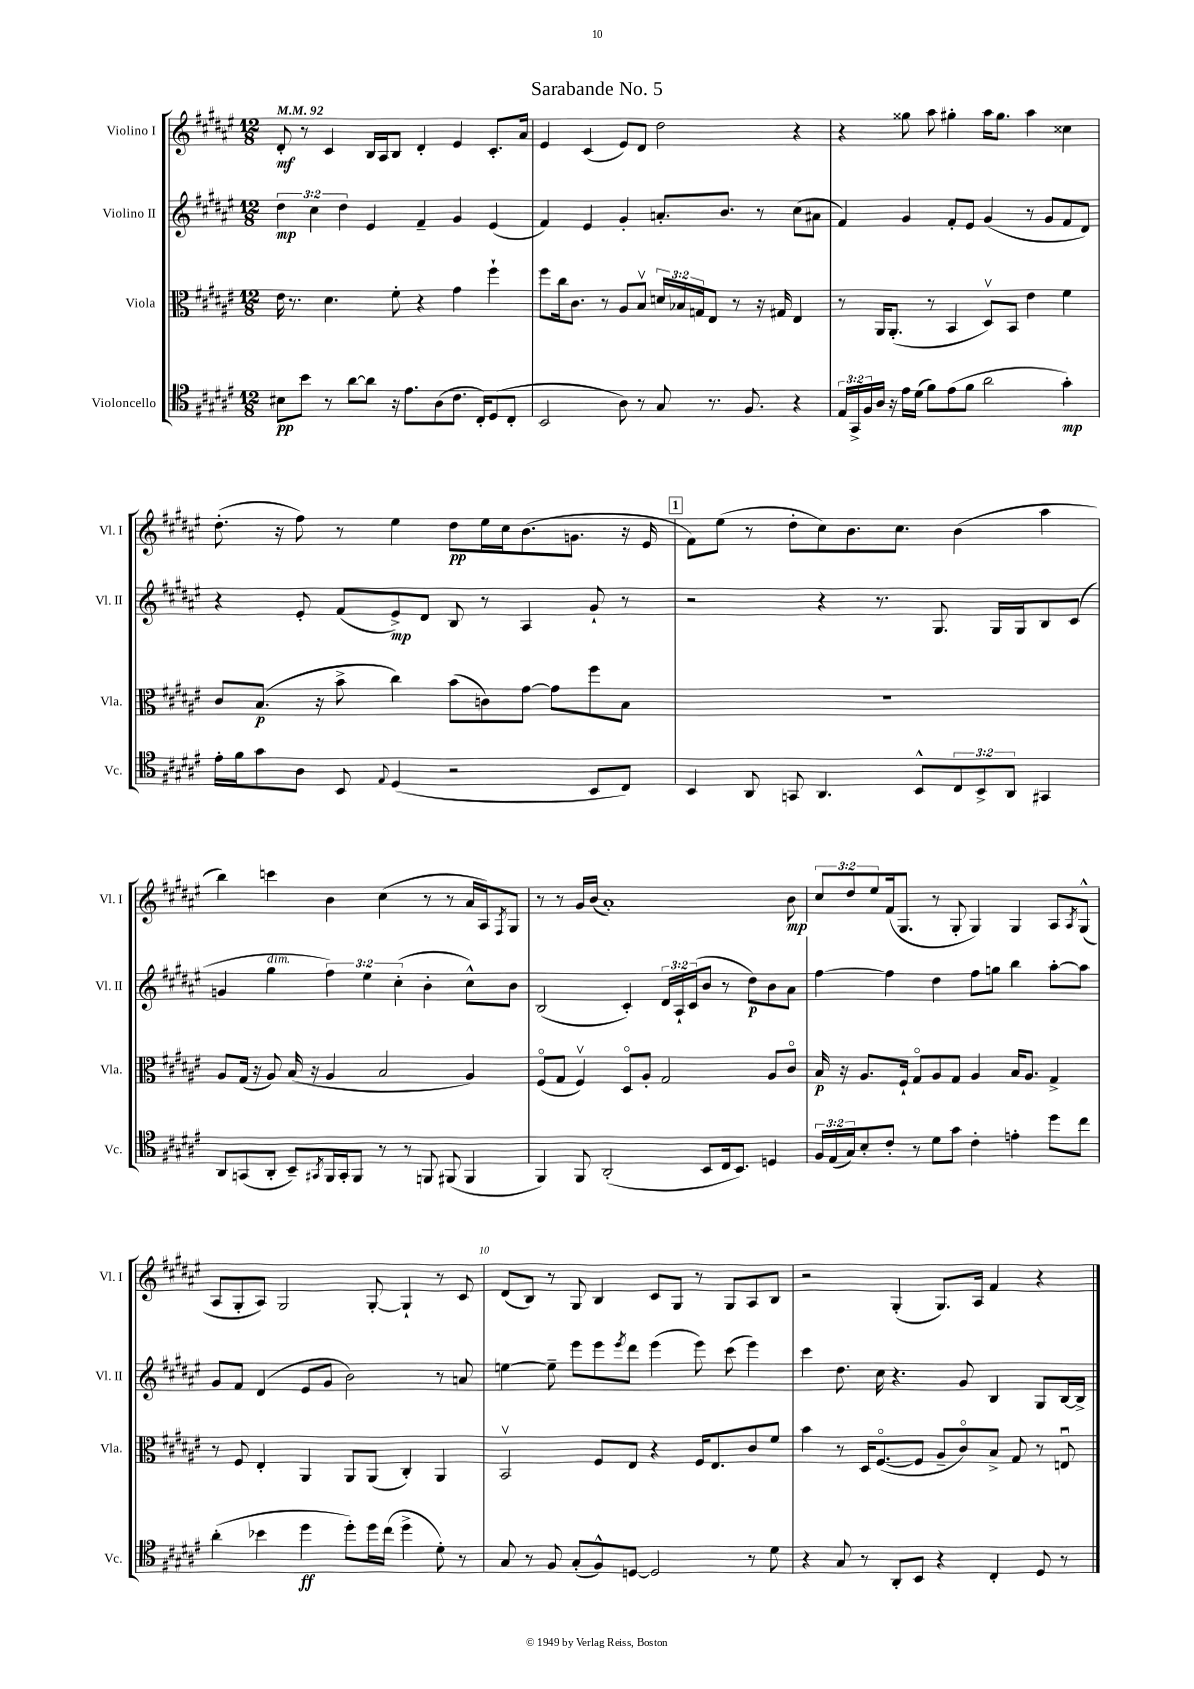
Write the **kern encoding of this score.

**kern	**kern	**kern	**kern
*staff4	*staff3	*staff2	*staff1
*clefC4	*clefC3	*clefG2	*clefG2
*k[f#c#g#d#a#e#]	*k[f#c#g#d#a#e#]	*k[f#c#g#d#a#e#]	*k[f#c#g#d#a#e#]
*M12/8	*M12/8	*M12/8	*M12/8
*MM92	*MM92	*MM92	*MM92
8B#\L	16e#\	6dd#\	8d#'/
.	8.r	.	.
8b\J	.	.	8r
.	.	6cc#\	.
8r	4.d#\	.	4c#/
.	.	6dd#\	.
[8a#\L	.	.	.
8a#\]J	.	4e#/	16B/LL
.	.	.	16A#/J
16r	8f#'\	.	8B/J
8.e#\L	.	.	.
.	4r	4f#~/	4d#'/
(8A#\	.	.	.
8.c#\J	4g#\	4g#/	4e#/
16C#'/LK)	.	.	.
(8D#/	4ff#`\	(4e#/	8.c#'/L
8C#'/J	.	.	.
.	.	.	16a#/Jk
=	=	=	=
2BB/	8ff#\L	4f#/)	4e#/
.	16cc#\k	.	.
.	8.c#\J	.	.
.	.	4e#/	(4c#/
.	8r	.	.
8A#\)	8A#/L	4g#'/	8e#/L)
8r	8Bv/J	.	8d#/J
8G#/	24d/LL	8.a'/L	2dd#\
.	24B-/	.	.
.	24G/J	.	.
8.r	8E#/J	.	.
.	.	8.b/J	.
.	8r	.	.
8.F#/	.	.	.
.	16r	8r	.
.	16G#/	.	.
4r	4E#/	(8cc#\L	4r
.	.	8a#\J	.
=	=	=	=
24E#/LL	8r	4f#/)	4r
24GG#^/	.	.	.
24F#/	.	.	.
16A#/JJ	16AA#/LK	.	.
16r	(8.AA#'/J	.	.
16e#\LL	.	4g#/	8gg##\
(16d#\JJ	.	.	.
8f#\L)	8r	.	8aa#\
(8e#\	4BB/	8f#'/L	4gg#'\
8f#\J	.	8e#/J	.
2a#\	8D#v/L)	(4g#/	16aa#\LK
.	.	.	8.gg#\J
.	8BB/J	.	.
.	4e#\	8r	4aa#\
.	.	8g#/L	.
4g#'\)	4f#\	8f#/	4cc##\
.	.	8d#/J)	.
=	=	=	=
16e#'\LL	8c#/L	4r	(8.dd#'\
16f#\J	.	.	.
8g#\	(8.B/J	.	.
.	.	.	16r
8A#\J	.	8e#'/	8ff#\)
.	16r	.	.
8BB/	8b^\	(8f#/L	8r
8qqE#/	.	.	.
(4D#/	4cc#\)	8e#^/)	4ee#\
.	.	8d#/J	.
2r	(8b\L	8B/	8dd#\L
.	8c\)	8r	16ee#\L
.	.	.	16cc#\J
.	[8g#\J	4A#/	(8.b\
.	8g#\]L	.	.
.	.	.	8.g\J
8BB/L	8ff#\	8g#`/	.
8C#/J)	8B\J	8r	16r
.	.	.	16e#/
=	=	=	=
4BB/	1.r	2r	8f#\L)
.	.	.	(8ee#\J
8AA#/	.	.	8r
8GG/	.	.	8dd#'\L
4.AA#/	.	4r	8cc#\)
.	.	.	8.b\
.	.	8.r	.
.	.	.	8.cc#\J
8BB^^/L	.	.	.
.	.	8.G#/	.
12C#/	.	.	(4b\
12BB^/	.	.	.
.	.	16G#/LL	.
12AA#/J	.	.	.
.	.	16G#/J	.
4GG#/	.	8B/	4aa#\
.	.	(8c#/J	.
=	=	=	=
8AA#/L	8A#/L	4g/	4bb\)
(8GG/	(16G#/Jk	.	.
.	16r	.	.
8AA#'/J	8A#/)	4gg#\	4ccc\
8BB~/L)	(16B/	.	.
.	16r	.	.
8qGG#/	.	.	.
16FF#/L	4A#/	6ff#\)	4b\
16GG#'/J	.	.	.
8FF#/J	.	.	.
.	.	6ee#\	.
8r	2B/	.	(4cc#\
.	.	(6cc#'\	.
8r	.	.	.
8FF/	.	4b'\	8r
(8FF#/	.	.	8r
4FF#/	4A#/)	8cc#^^\L)	16a#/LL
.	.	.	16A#/J)
.	.	.	8qF#/
.	.	8b\J	8G#/J
=	=	=	=
4FF#/)	(8F#o/L	(2B/	8r
.	8G#/J	.	8r
8FF#/	4F#v/)	.	16g#/LL
.	.	.	(16b/JJ
(2AA#'/	.	.	1a#')
.	8D#o/L	4c#'/)	.
.	8A#'/J	.	.
.	2G#/	24d#/LL	.
.	.	24A#`/	.
.	.	(24c#/J	.
8BB/L	.	8b/J	.
16C#/k	.	8r	.
8.BB/J)	.	.	.
.	.	8dd#\L)	.
4D/	8A#/L	8b\	.
.	8c#o/J	8a#\J	8b\
=	=	=	=
24F#/LL	16B/	[4ff#\	12cc#/L
(24E#/	.	.	.
.	16r	.	.
24G#/J)	.	.	12dd#/
8B'/	8.A#/L	.	.
.	.	.	12ee#/
8c#'/J	.	4ff#\]	(16f#/k
.	16F#`/Jk	.	8.G#/J
8r	8G#o/L	.	.
8d#\L	8A#/	4dd#\	8r
8g#\J	8G#/J	.	8G#'/
4c#'\	4A#/	8ff#\L	4G#/)
.	.	8gg\J	.
4e'\	16B/LK	4bb\	4G#/
.	8.A#/J	.	.
8dd#\L	4G#^/	[8aa#'\L	8A#/L
.	.	.	8qA#/
8cc#\J	.	8aa#\]J	(8G#^^/J
=	=	=	=
(4a#'\	8r	8g#/L	8A#/L
.	8F#/	8f#/J	8G#'/
4b-\	4E#'/	(4d#/	8A#/J)
.	.	.	2G#/
4dd#\	4AA#/	8e#/L	.
.	.	8g#/J	.
8dd#'\L)	8AA#/L	2b\)	.
16dd#\L	(8AA#/J	.	[8G#'/
(16cc#\JJ	.	.	.
4dd#^\	4C#'/)	.	4G#`/]
8d#'\)	4AA#/	8r	8r
8r	.	8a/	8c#/
=	=	=	=
8G#/	2BBv/	[4ee\	(8d#/L
8r	.	.	8B/J)
8F#/	.	8ee~\]	8r
(8G#'/L	.	8eee#\L	8G#/
8F#^^/)	8F#/L	8eee#\	4B/
.	.	8qeee#/	.
[8D/J	8E#/J	8ddd#\J	.
2D/]	4r	(4eee#\	8c#/L
.	.	.	8G#/J
.	16F#/LK	8eee#\)	8r
.	8.E#/	.	.
.	.	(8ccc#\	8G#/L
8r	8c#/	4eee#\)	8A#/
8d#\	8f#/J	.	8B/J
=	=	=	=
4r	4b\	4ccc#\	2r
8G#/	8r	8.dd#\	.
8r	16D#/LK	.	.
.	([8.F#o/	16cc#\	.
8AA#'/L	.	4.r	(4G#'/
8BB/J	8F#/]J	.	.
4r	8A#~/L	.	8.G#/L)
.	8c#o/)	8g#/	.
.	.	.	16A#/Jk
4C#'/	8B^/J	4B/	4f#/
.	8G#/	.	.
8D#/	8r	8G#/L	4r
8r	8Eu/	[16B/L	.
.	.	16B^/]JJ	.
==	==	==	==
*-	*-	*-	*-
